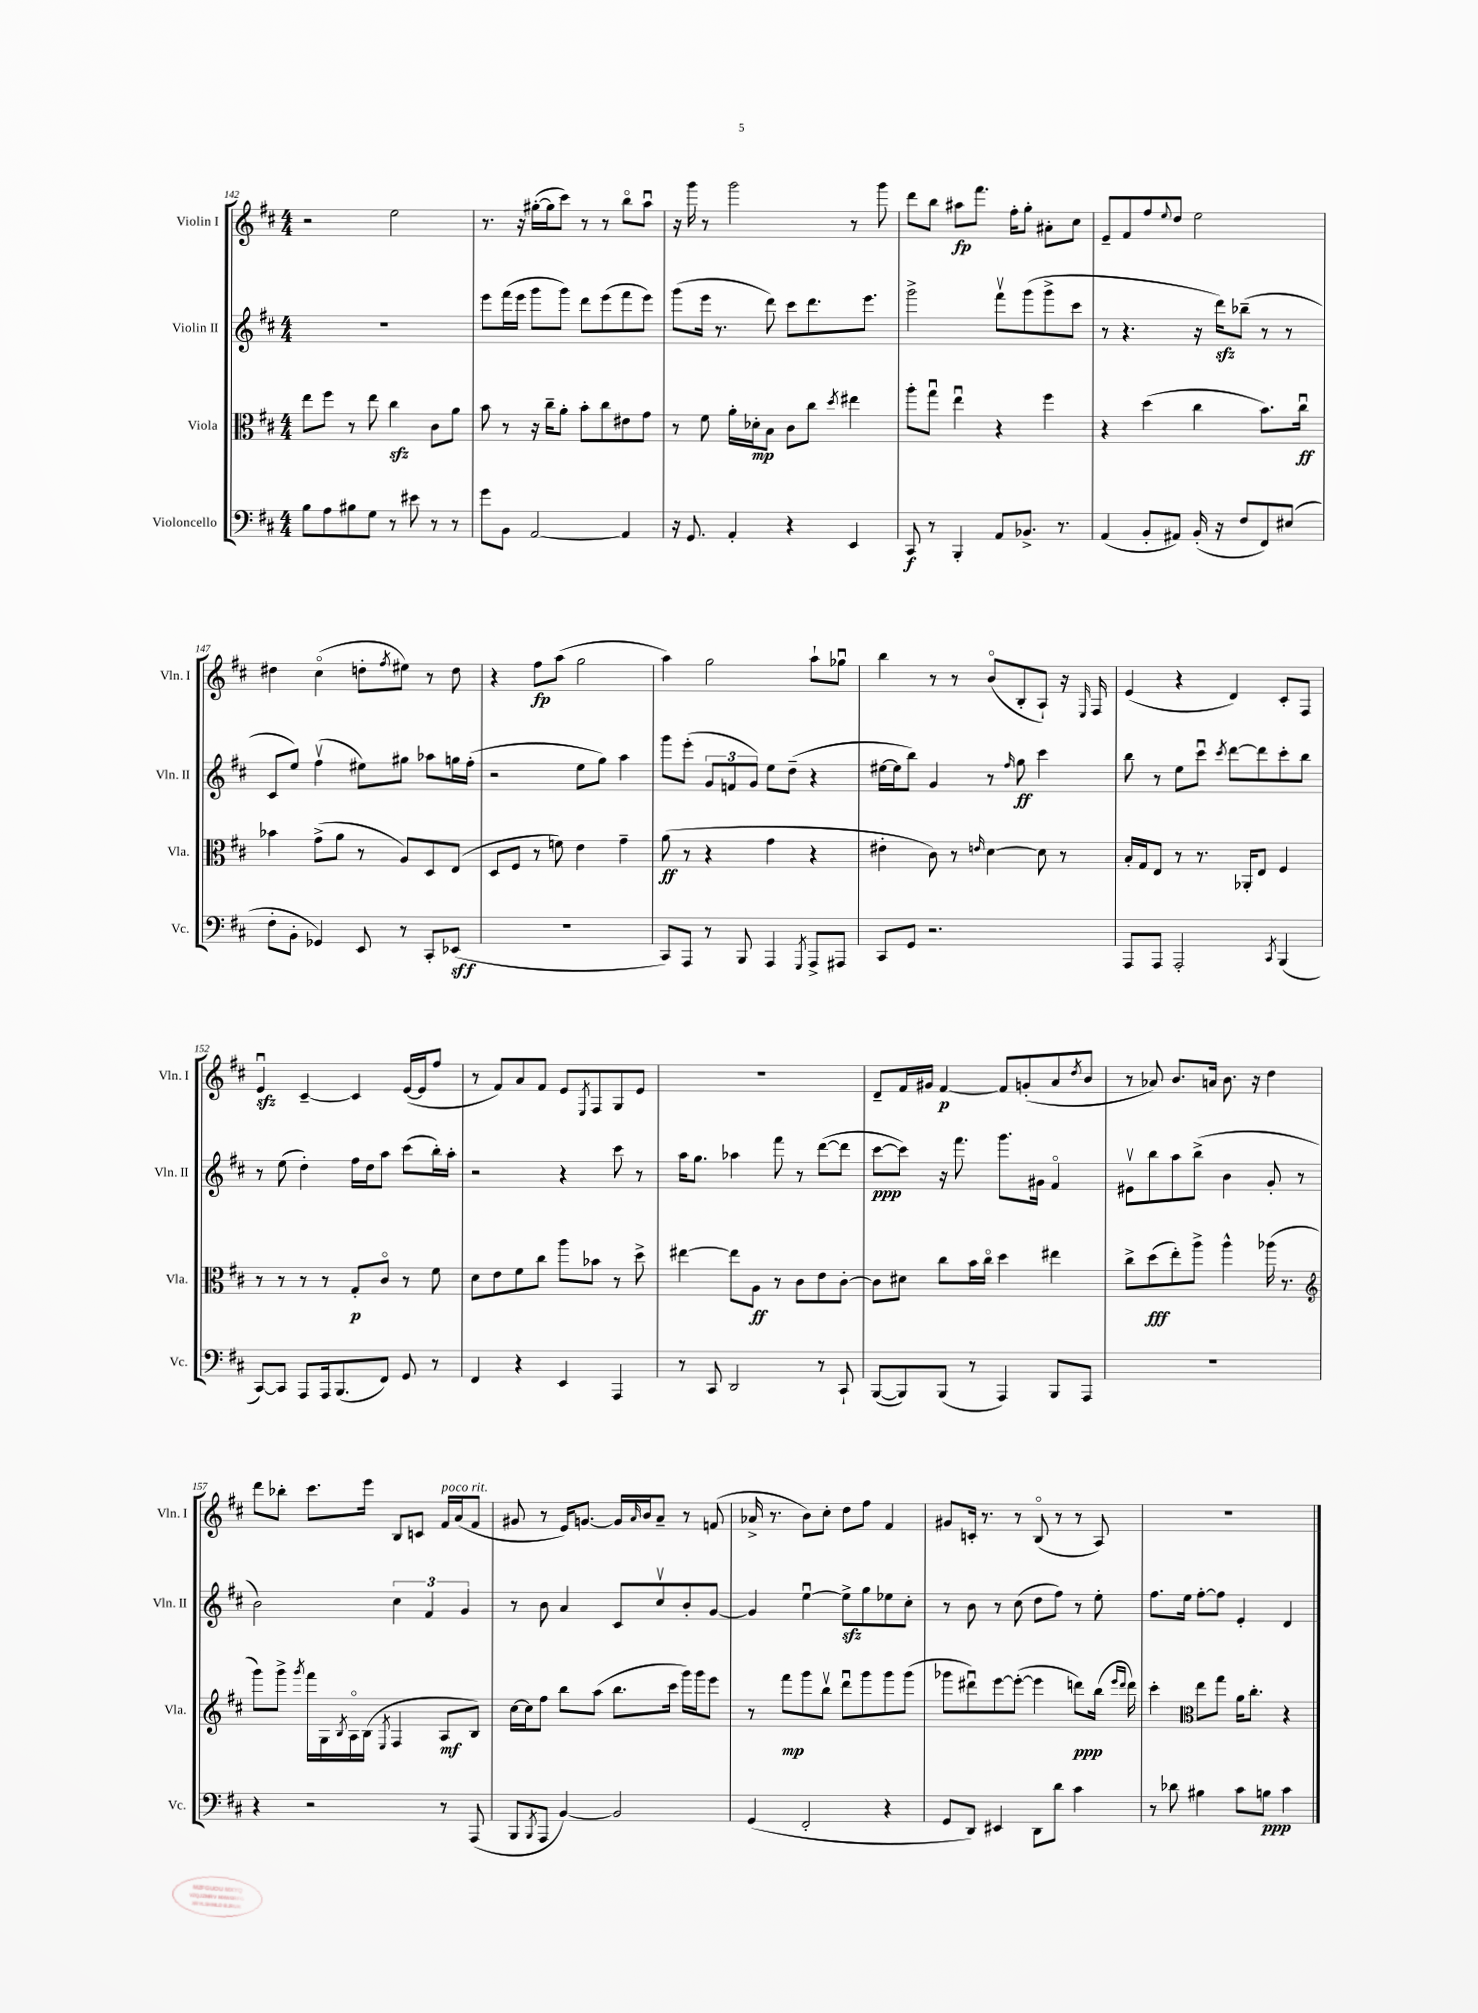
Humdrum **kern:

**kern	**kern	**kern	**kern
*staff4	*staff3	*staff2	*staff1
*clefF4	*clefC3	*clefG2	*clefG2
*k[f#c#]	*k[f#c#]	*k[f#c#]	*k[f#c#]
*M4/4	*M4/4	*M4/4	*M4/4
8B	8ee	1r	2r
8A	8ff#	.	.
8B#	8r	.	.
8G	8ee	.	.
8r	4cc#	.	2ee
8e#	.	.	.
8r	8c#	.	.
8r	8a	.	.
=	=	=	=
8g	8b	8eee	8.r
8BB	8r	(16fff#	.
.	.	16eee	16r
[2AA	16r	8ggg	([16gg#'
.	16cc#~	.	16gg#]
.	8a'	8ggg)	8ccc#)
.	8b'	8ddd	8r
.	8cc#	(8eee	8r
4AA]	8e#	8fff#	8bbo
.	8g	8eee)	8aau
=	=	=	=
16r	8r	(8ggg	16r
8.GG	.	.	16ggg
.	8f#	16eee	8r
.	.	8.r	.
4AA'	16a'	.	2ggg
.	16d-'	.	.
.	8B	8ddd)	.
4r	8c#	8ccc#	.
.	8cc#	8.ddd	.
.	8qdd	.	.
4EE	4ee#	.	8r
.	.	8.eee	.
.	.	.	8ggg
=	=	=	=
8CC#	8aa'	2ggg^	8ddd
8r	8ggu	.	8bb
4BBB'	4eeu	.	8aa#
.	.	.	8.fff#
8AA	4r	8fff#v	.
.	.	.	16ff#'
8.BB-^	.	(8ggg	8gg'
.	4ff#	8ggg^	8a#'
8.r	.	.	.
.	.	8ccc#	8cc#
=	=	=	=
(4AA	4r	8r	8e~
.	.	4.r	8f#
8BB'	(4dd	.	8ff#
.	.	.	8qqee
8AA#)	.	.	8dd
(16BB'	4cc#	16r	2ee
16r	.	16ddd)	.
8F#	.	(8bb-~	.
8FF#)	8.b)	8r	.
(8E#	.	8r	.
.	16cc#u	.	.
=	=	=	=
8F#'	4b-	8c#	4dd#
8BB'	.	8ee)	.
4GG-)	(8g^	(4ff#v	(4cc#o
.	8a	.	.
8EE	8r	8ee#)	8dd'
.	.	.	8qff#
8r	8A)	8gg#	8ee#)
8CC#'	8D	8aa-	8r
(8EE-	(8E	16gg	8dd
.	.	(16ff#'	.
=	=	=	=
1r	8D	2r	4r
.	8F#	.	.
.	8r	.	8ff#
.	8f)	.	(8aa
.	4e	8ee	2gg
.	.	8gg)	.
.	4g~	4aa	.
=	=	=	=
8CC#)	(8a	8ggg	4aa)
8AAA	8r	(8eee'	.
8r	4r	12g	2gg
.	.	12f	.
8BBB	.	.	.
.	.	12g)	.
4AAA	4g	8ee	.
.	.	(8dd~	.
8qGGG	.	.	.
8AAA^	4r	4r	8aa`
8AAA#	.	.	8gg-u
=	=	=	=
8CC#	4e#'	[16ee#	4bb
.	.	16ee#]	.
8GG	.	8bb)	.
2.r	8c#)	4g	8r
.	8r	.	8r
.	16qqe	.	.
.	[4d	8r	(8bo
.	.	16qqff#	.
.	.	8gg	8B'
.	8d]	4ccc#	8A`)
.	8r	.	16r
.	.	.	16qqE
.	.	.	16F#
=	=	=	=
8AAA	16B'	8bb	(4e
.	16G	.	.
8AAA	8E	8r	.
2AAA'	8r	8ee	4r
.	8.r	8ccc#u	.
.	.	8qccc#	.
.	.	[8ddd	4d)
.	16AA-'	.	.
.	8E	8ddd]	.
8qCC#	.	.	.
(4BBB	4F#	8ccc#'	8c#'
.	.	8bb	8F#
=	=	=	=
[8CC#)	8r	8r	4eu
8CC#]	8r	(8ee	.
8AAA	8r	4dd')	[4c#~
16AAA	8r	.	.
(8.BBB	.	.	.
.	8G'	16ff#	4c#]
.	.	16dd	.
8FF#)	8c#o	8aa	.
8GG	8r	(8ccc#	([16e
.	.	.	16e]
8r	8f#	16bb')	8ff#
.	.	16aa'	.
=	=	=	=
4FF#	8d	2r	8r
.	8e	.	8f#)
4r	8f#	.	8a
.	8cc#	.	8f#
4EE	8aa	4r	8e
.	.	.	8qE
.	8b-	.	8F#
4AAA	8r	8ccc#	8G
.	8dd^	8r	8e
=	=	=	=
8r	[4ee#	16aa	1r
.	.	8.gg	.
8CC#	.	.	.
2DD	8ee#]	4aa-	.
.	8A	.	.
.	8r	8fff#	.
.	8c#	8r	.
8r	8e	([8ddd	.
8CC#`	[8c#'	8ddd]	.
=	=	=	=
([8BBB	8c#]	[8ccc#	8d~
8BBB])	8d#	8ccc#])	16f#
.	.	.	16g#
(8BBB	8cc#	16r	[4f#
.	.	8.fff#	.
8r	16b	.	.
.	16cc#o	.	.
4AAA)	4dd	8.ggg	8f#]
.	.	.	(8g'
.	.	16g#	.
8BBB	4ee#	4f#o	8a
.	.	.	8qdd
8AAA	.	.	8b
=	=	=	=
1r	8cc#^	8e#v	8r
.	(8dd	8bb	8a-)
.	8ee')	8aa	8.b
.	8aa^	(8bb^	.
.	.	.	16a
.	4aa^^	4b	8.b
.	.	.	16r
.	(16aa-	8g'	4dd
.	8.r	.	.
.	.	8r	.
=	=	=	=
*	*clefG2	*	*
4r	8ggg)	2b)	8ddd
.	8ggg^	.	8bb-'
.	8qggg	.	.
2r	16fff#	.	8.ccc#
.	16G	.	.
.	8qB	.	.
.	16Ao	.	.
.	(16B	.	16eee
.	8qE	.	.
.	4F#	6cc#	8B
.	.	.	8c
.	.	6f#	.
8r	8A	.	16f#
.	.	.	(16a
.	.	6g	.
(8AAA	8B)	.	8f#
=	=	=	=
8BBB	[16cc#	8r	8g#
.	16cc#]	.	.
8qBBB	.	.	.
8AAA	8ff#	8b	8r
[4BB)	8bb	4a	16e)
.	.	.	[8.g
.	(8aa	.	.
2BB]	8.bb	8c#	16g]
.	.	.	16qqa
.	.	.	16b
.	.	8cc#v	8a~
.	16ccc#	.	.
.	16ggg)	8b'	8r
.	16ggg	.	.
.	8eee	[8g	(8f
=	=	=	=
(4GG	8r	4g]	16a-^
.	.	.	8.r
.	8fff#	.	.
2FF#'	8ggg	[4eeu	8b)
.	8bbv	.	8cc#'
.	8dddu	8ee^]	8dd
.	8ggg	8gg	8ff#
4r	8ggg	8ee-	4f#
.	(8ggg	8cc#'	.
=	=	=	=
8GG	8ggg-	8r	8g#
8DD)	8ddd#u)	8b	16c'
.	.	.	8.r
4EE#	[8eee	8r	.
.	(8eee'_	(8cc#	8r
8DD	4eee]	8dd	(8Bo
8d	.	8ff#)	8r
4c#	8ddd)	8r	8r
.	(16bb	8ee'	8A)
.	16qqeee	.	.
.	16qqddd	.	.
.	16ddd)	.	.
=	=	=	=
8r	4ccc#'	8.ff#	1r
8d-	.	.	.
.	.	16ee	.
*	*clefC3	*	*
4B#	8ee	[8ff#'	.
.	8gg	8ff#]	.
8c#	16a	4e'	.
.	8.cc#'	.	.
8B	.	.	.
4c#	4r	4d	.
==	==	==	==
*-	*-	*-	*-
